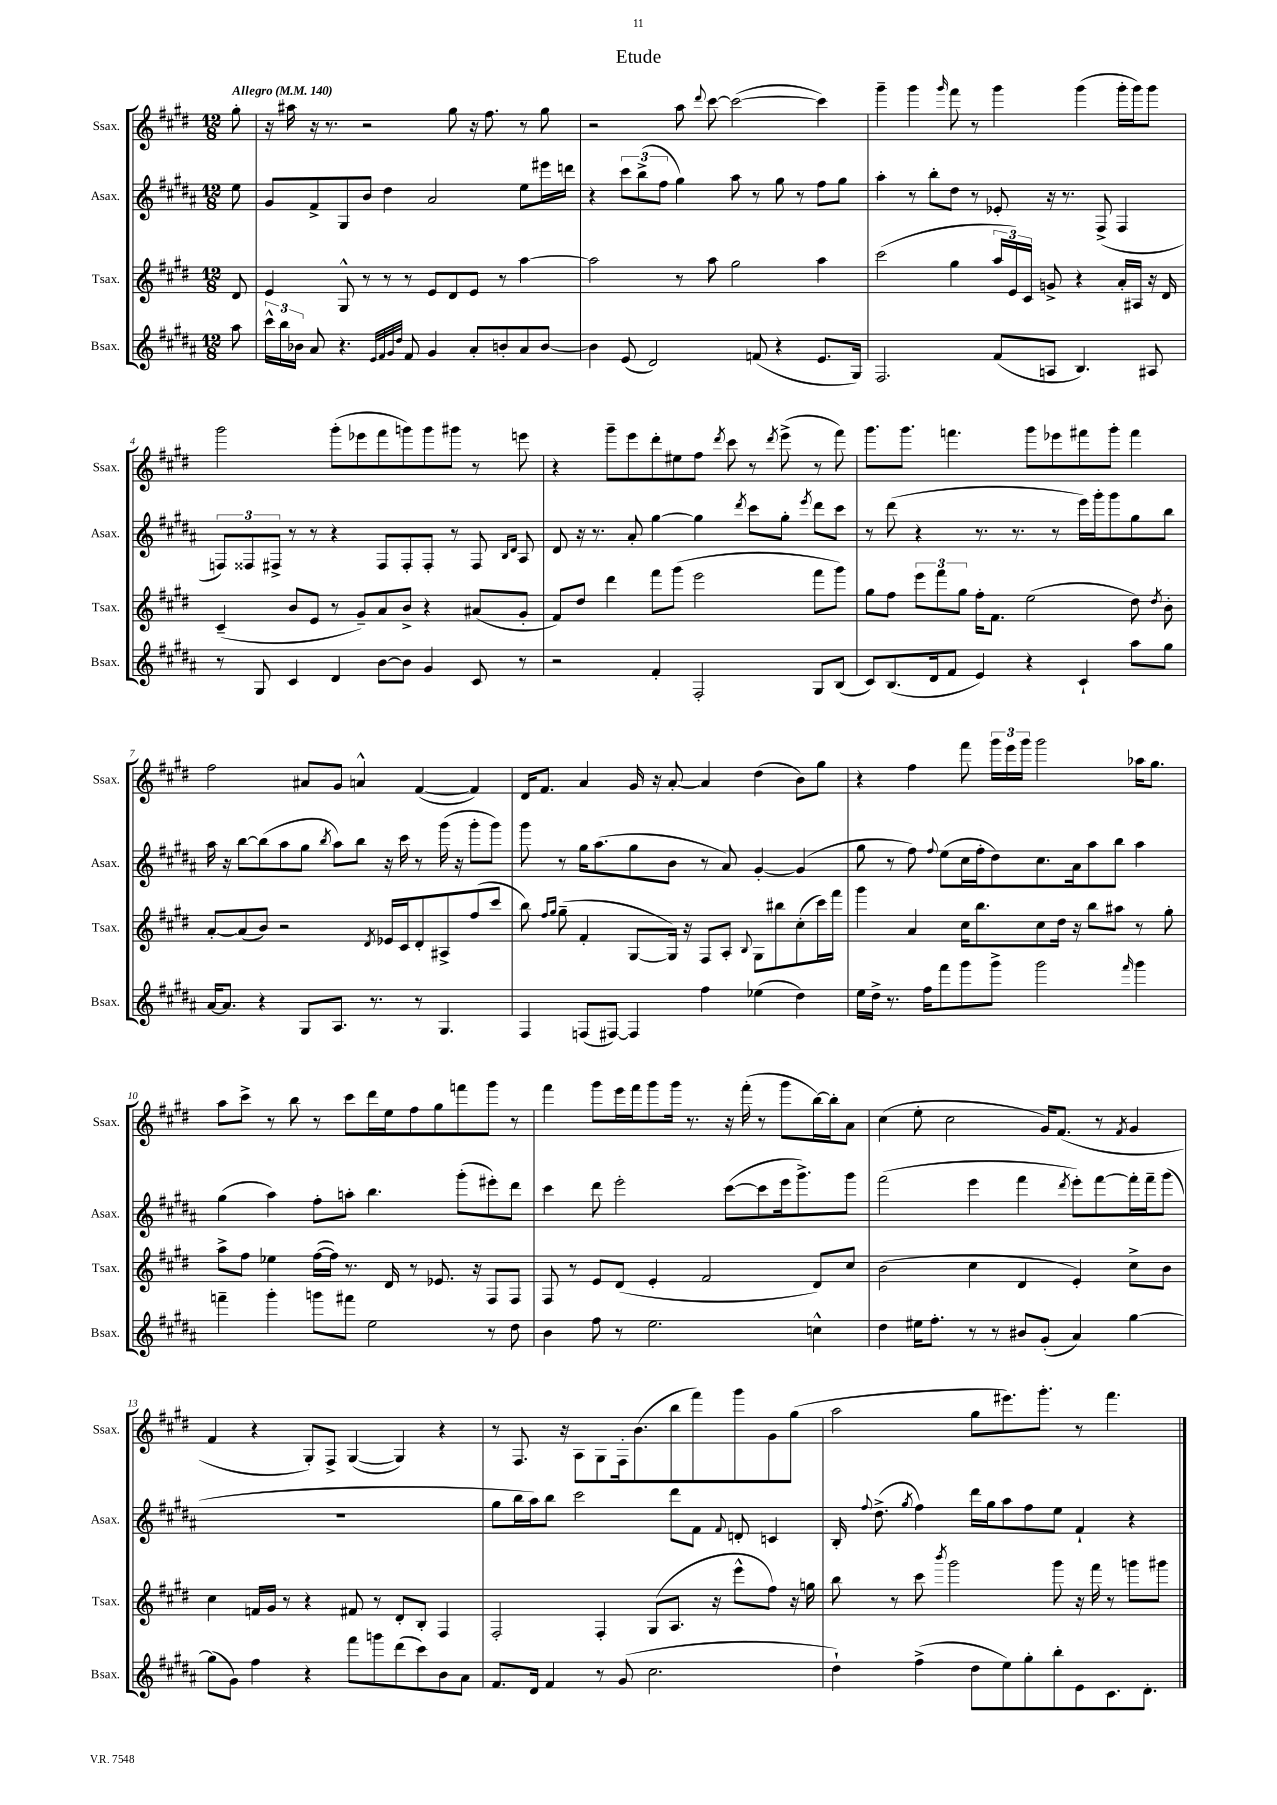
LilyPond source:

\header { title = "Etude" }
<<
\new StaffGroup <<
\new Staff = "s0" \with { instrumentName = "Ssax." shortInstrumentName = "Ssax." } {
    \clef treble \key e \major \numericTimeSignature \time 12/8 \partial 8 \tempo "Allegro" 4 = 140
    \autoBeamOff gis''8-. |
    r16 ais''16 r16 r8. r2 gis''8 r16 fis''8. r8 gis''8 |
    r2 a''8 \appoggiatura { dis'''8 } cis'''8~ cis'''2~( cis'''4) |
    gis'''4-- gis'''4 \grace { gis'''16 } fis'''8 r8 gis'''4 gis'''4( gis'''16[-. gis'''16) gis'''8] |
    gis'''2 gis'''8[-.( ees'''8 fis'''8 g'''8) g'''8 gis'''8] r8 e'''8 |
    r4 gis'''8[-- e'''8 dis'''8-. eis''8 fis''8] \acciaccatura { dis'''8 } cis'''8 r8 \acciaccatura { dis'''8 } e'''8->( r8 fis'''8) |
    gis'''8.[ gis'''8.] f'''4. gis'''8[ ees'''8 fis'''8 gis'''8]-. fis'''4 |
    fis''2 ais'8[ gis'8] a'4-^ fis'4~( fis'4) |
    dis'16[ fis'8.] a'4 gis'16 r16 a'8~-. a'4 dis''4( b'8[) gis''8] |
    r4 fis''4 fis'''8 \tuplet 3/2 { gis'''16[ e'''16 gis'''16] } gis'''2 aes''16[ gis''8.] |
    a''8[ cis'''8]-> r8 b''8 r8 cis'''8[ dis'''16 e''16 fis''8 gis''8 f'''8 gis'''8] r8 |
    fis'''4 gis'''8[ e'''16 fis'''16 gis'''8 gis'''16] r8. r16 fis'''16-.( r8 gis'''8[ b''16~) b''16-. a'8] |
    cis''4( e''8-. cis''2 gis'16[) fis'8.]( r8 \acciaccatura { fis'8 } gis'4 |
    fis'4 r4 gis8[-.) fis8]-> gis4~( gis4) r4 |
    r8 fis8. r16 a8[ gis8 fis16-. b'8.( b''8 fis'''8) gis'''8 gis'8 gis''8]( |
    a''2 gis''8[ eis'''8.) gis'''8.]-. r8 fis'''4. \bar "|." |
}
\new Staff = "s1" \with { instrumentName = "Asax." shortInstrumentName = "Asax." } {
    \clef treble \key b \major \numericTimeSignature \time 12/8 \partial 8
    \autoBeamOff e''8 |
    gis'8[ fis'8-> gis8 b'8] dis''4 ais'2 e''8[ eis'''16 d'''16] |
    r4 \tuplet 3/2 { cis'''8[ b''8->( fis''8] } gis''4) ais''8 r8 gis''8 r8 fis''8[ gis''8] |
    ais''4-. r8 b''8[-. dis''8] r8 ees'8-. r16 r8. fis8->( fis4 |
    \tuplet 3/2 { f8[) fisis8 fis8]-> } r8 r8 r4 fis8[ fis8-. fis8]-. r8 fis8 \grace { b16[ dis'16] } ais8 |
    dis'8 r16 r8. ais'8-. gis''4~ gis''4 \acciaccatura { dis'''8 } cis'''8[ gis''8]-. \acciaccatura { e'''8 } dis'''8[ cis'''8] |
    r8 dis'''8( r4 r8. r8. r8 e'''16[) gis'''16-. gis'''8 gis''8 b''8] |
    ais''16 r16 b''8[~ b''8( ais''8 gis''8] \acciaccatura { b''8 } ais''8[) b''8] r16 cis'''16 r8 gis'''16( r16 gis'''8[-. gis'''8]) |
    gis'''8 r8 gis''16[ ais''8.( gis''8 b'8] r8 ais'8) gis'4~-. gis'4( |
    gis''8 r8 fis''8) \appoggiatura { fis''8 } e''8[( cis''16 fis''16-. dis''8) cis''8. ais'16 ais''8 b''8] ais''4 |
    gis''4( ais''4) fis''8[-. a''8]-. b''4. gis'''8[-.( eis'''8-.) dis'''8] |
    cis'''4 dis'''8 e'''2-. cis'''8[~( cis'''8 e'''16 gis'''8.->) gis'''8] |
    fis'''2( e'''4 fis'''4 \acciaccatura { dis'''8 } e'''8[-.) fis'''8~ fis'''16-. fis'''16-- gis'''8]( |
    R1. |
    gis''8[ b''16 ais''16) b''8] cis'''2 dis'''8[ fis'8] \appoggiatura { fis'8 } d'8-. c'4 |
    b16-. \appoggiatura { fis''8 } dis''8.->( \acciaccatura { gis''8 } fis''4) dis'''16[ gis''16 ais''8 fis''8 e''8] fis'4-! r4 \bar "|." |
}
\new Staff = "s2" \with { instrumentName = "Tsax." shortInstrumentName = "Tsax." } {
    \clef treble \key e \major \numericTimeSignature \time 12/8 \partial 8
    \autoBeamOff dis'8 |
    e'4 gis8-^ r8 r8 r8 e'8[ dis'8 e'8] r8 a''4~ |
    a''2 r8 a''8 gis''2 a''4 |
    cis'''2( gis''4 \tuplet 3/2 { a''16[ e'16) cis'16] } g'8-> r4 a'16[-. ais16] r16 dis'16 |
    cis'4--( b'8[ e'8] r8 gis'8[--) a'8 b'8]-> r4 ais'8[( gis'8]-. |
    fis'8[) dis''8] dis'''4 fis'''8[ gis'''8]( e'''2 fis'''8[ gis'''8]) |
    gis''8[ fis''8] \tuplet 3/2 { e'''8[ fis'''8 gis''8] } fis''16[-. fis'8.] e''2( dis''8) \acciaccatura { dis''8 } b'8-. |
    a'8[~-. a'8( b'8]) r2 \acciaccatura { dis'8 } ees'16[ cis'16 dis'8-. ais8-> fis''8( cis'''8] |
    b''8) \grace { fis''16[ gis''16] } gis''8--( fis'4-. gis8[~ gis16]) r16 fis8[ a8]-. \appoggiatura { b8 } gis8[ bis''8 cis''8-.( cis'''16) fis'''16] |
    gis'''4 a'4 cis''16[ b''8. cis''8 dis''16] r16 b''8[ ais''8] r8 gis''8-. |
    a''8[-> fis''8] ees''4 fis''16[~( fis''16]) r8. dis'16 r8 ees'8. r16 fis8[ fis8] |
    fis8 r8 e'8[ dis'8]( e'4-. fis'2 dis'8[) cis''8] |
    b'2( cis''4 dis'4 e'4-.) cis''8[-> b'8] |
    cis''4 f'16[ gis'16] r8 r4 fis'8 r8 dis'8[-. b8]-. fis4 |
    fis2-. fis4-. gis8[( a8.] r16 e'''8[-^ fis''8]) r16 g''16 |
    b''8 r8 cis'''8 \acciaccatura { b'''8 } gis'''2 gis'''8 r16 fis'''16 r8 g'''8[ gis'''8] \bar "|." |
}
\new Staff = "s3" \with { instrumentName = "Bsax." shortInstrumentName = "Bsax." } {
    \clef treble \key b \major \numericTimeSignature \time 12/8 \partial 8
    \autoBeamOff ais''8 |
    \tuplet 3/2 { cis'''16[-^ b''16 bes'16] } ais'8 r4. \grace { e'32[ fis'32 gis'32 dis''32] } fis'8 gis'4 ais'8[-. b'8-. ais'8 b'8]~ |
    b'4 e'8( dis'2) f'8( r4 e'8.[ gis16]) |
    fis2. fis'8[( a8] b4.) ais8 |
    r8 gis8 cis'4 dis'4 b'8[~ b'8] gis'4 cis'8 r8 |
    r2 fis'4-. fis2-. gis8[ b8]( |
    cis'8[) b8.( dis'16 fis'8] e'4) r4 cis'4-! ais''8[ gis''8] |
    ais'16[~ ais'8.] r4 gis8[ ais8.] r8. r8 gis4. |
    fis4 f8[( fis8]~) fis4 fis''4 ees''4( dis''4) |
    e''16[ dis''16]-> r8. fis''16[ fis'''8 gis'''8 gis'''8]-> gis'''2 \grace { fis'''16 } gis'''4 |
    f'''4-- gis'''4-. g'''8[ fis'''8] e''2 r8 dis''8 |
    b'4 fis''8 r8 e''2. c''4-^ |
    dis''4 eis''16[ fis''8.]-. r8 r8 bis'8[ gis'8]-.( ais'4) gis''4~ |
    gis''8[( gis'8]) fis''4 r4 fis'''8[ g'''8 dis'''8( cis'''8) b'8 ais'8] |
    fis'8.[ dis'16] fis'4 r8 gis'8( cis''2. |
    dis''4-!) fis''4->( dis''8[ e''8) gis''8-. b''8-. e'8 cis'8. dis'8.]-. \bar "|." |
}
>>
>>
